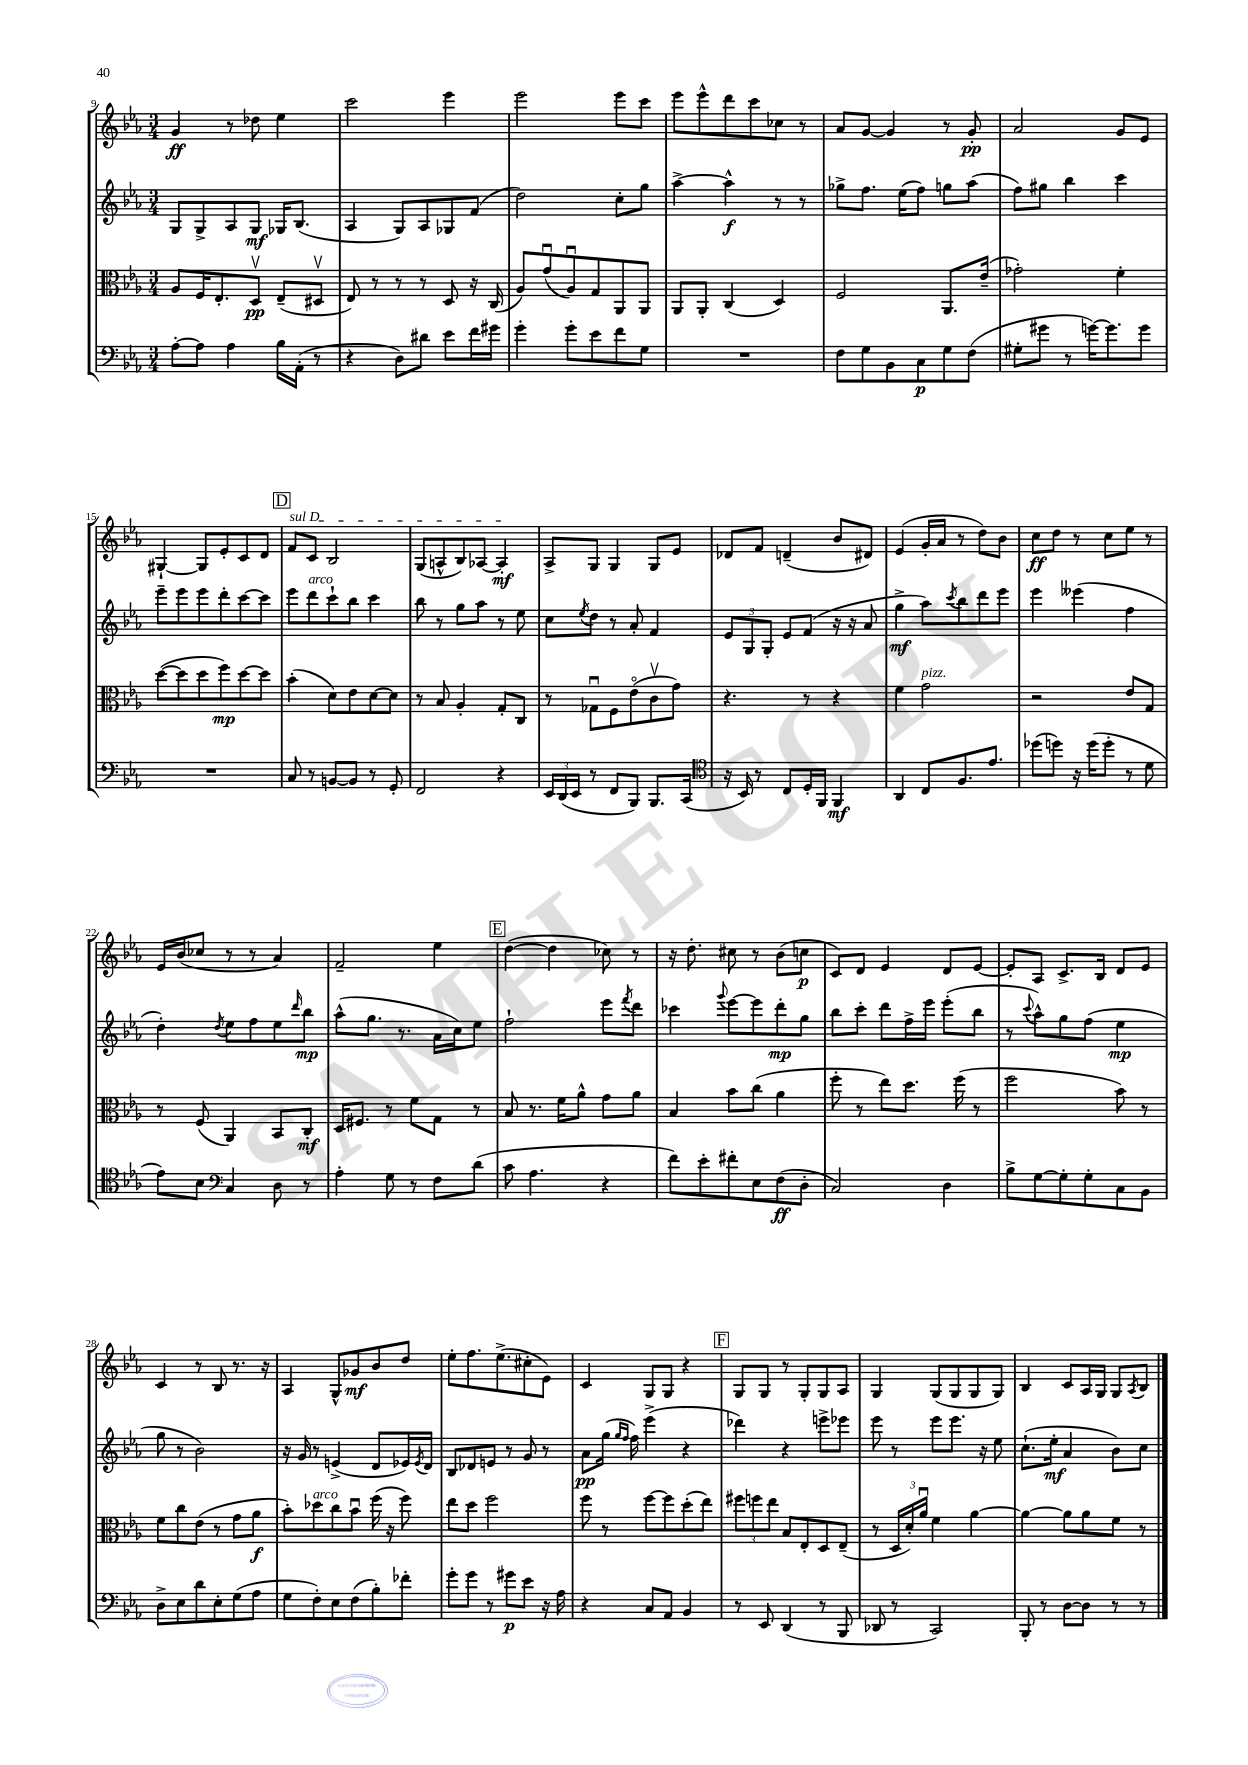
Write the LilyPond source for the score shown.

<<
\new StaffGroup <<
\new Staff = "s0" {
    \clef treble \key ees \major \numericTimeSignature \time 3/4
    g'4\ff r8 des''8 ees''4 |
    c'''2 ees'''4 |
    ees'''2 ees'''8 c'''8 |
    ees'''8 ees'''8-^ d'''8 c'''8 ces''8 r8 |
    aes'8 g'8~ g'4 r8 g'8-.\pp |
    aes'2 g'8 ees'8 |
    gis4~-! gis8 ees'8-. c'8 d'8 |
    \mark \markup { \box "D" } \once \override TextSpanner.bound-details.left.text = \markup { \italic "sul D" } f'8\startTextSpan c'8 bes2 |
    g8( a8-^ bes8) aes8~ aes4-.\mf\stopTextSpan |
    aes8-> g8 g4 g8 ees'8 |
    des'8 f'8 d'4--( bes'8 dis'8) |
    ees'4( g'16-. aes'16 r8 d''8) bes'8 |
    c''8\ff d''8 r8 c''8 ees''8 r8 |
    ees'16 bes'16( ces''8 r8 r8 aes'4) |
    f'2-- ees''4 |
    \mark \markup { \box "E" } d''4~( d''4 ces''8) r8 |
    r16 d''8.-. cis''8 r8 bes'8( c''8\p |
    c'8) d'8 ees'4 d'8 ees'8~ |
    ees'8-. aes8 c'8.-> bes16 d'8 ees'8 |
    c'4 r8 bes8 r8. r16 |
    aes4 g8-^ ges'8\mf bes'8 d''8 |
    ees''8-. f''8. ees''8.->( cis''8-. ees'8) |
    c'4 g8 g8 r4 |
    \mark \markup { \box "F" } g8 g8 r8 g8-. g8 aes8 |
    g4 g8( g8 g8 g8) |
    bes4 c'8 aes16 g16 g8 \acciaccatura { aes8 } bes8 \bar "|." |
}
\new Staff = "s1" {
    \clef treble \key ees \major \numericTimeSignature \time 3/4
    g8 g8-> aes8 g8\mf ges16 bes8.( |
    aes4 g8) aes8 ges8 f'8( |
    d''2) c''8-. g''8 |
    aes''4~-> aes''4-^\f r8 r8 |
    ges''8-> f''8. ees''16( f''8) g''8 aes''8( |
    f''8) gis''8 bes''4 c'''4 |
    ees'''8-- ees'''8 ees'''8 d'''8-. c'''8~ c'''8 |
    \mark \markup { \box "D" } ees'''8 d'''8^\markup { \italic "arco" } c'''8-! bes''8 c'''4 |
    bes''8 r8 g''8 aes''8 r8 ees''8 |
    c''8 \acciaccatura { ees''8 } d''8 r8 aes'8-. f'4 |
    \tuplet 3/2 { ees'8 g8 g8-. } ees'8 f'8( r16 r16 aes'8 |
    g''4->\mf aes''8) \acciaccatura { c'''8 } bes''8 d'''8 ees'''8 |
    ees'''4 eeses'''4( f''4 |
    d''4-.) \acciaccatura { d''8 } ees''8 f''8 ees''8 \grace { d'''16 } bes''8\mp |
    aes''8-^( g''8. r8. aes'16 c''16) ees''8 |
    \mark \markup { \box "E" } f''2-! ees'''8 \acciaccatura { f'''8 } d'''8 |
    ces'''4 \appoggiatura { g'''8 } ees'''8~ ees'''8 d'''8-.\mp g''8 |
    bes''8 c'''8-. d'''8 f''16-> ees'''16 ees'''8-.( bes''8 |
    r8 \appoggiatura { c'''8 } aes''8-^) g''8 f''8( ees''4\mp |
    g''8 r8 bes'2) |
    r16 g'16 r8 e'4->( d'8 ees'16) \acciaccatura { ees'8 } d'16 |
    bes8 des'8 e'8 r8 g'8 r8 |
    aes'8\pp g''16( \grace { g''16 f''16 } f''16) ees'''4->( r4 |
    \mark \markup { \box "F" } des'''4) r4 e'''8-> ees'''8 |
    ees'''8 r8 ees'''8 ees'''8. r16 ees''8 |
    c''8.-!( ees''16-.\mf aes'4 bes'8) c''8 \bar "|." |
}
\new Staff = "s2" {
    \clef alto \key ees \major \numericTimeSignature \time 3/4
    aes8 f16 ees8.-. d8\upbow\pp ees8--( dis8\upbow |
    ees8) r8 r8 r8 d8 r16 c16( |
    aes8) g'8\downbow( aes8\downbow) g8 aes,8 aes,8 |
    aes,8 aes,8-. c4( d4) |
    f2 aes,8. ees'16--( |
    ges'2-.) f'4-. |
    d''8~( d''8 d''8 f''8\mp) d''8~ d''8 |
    \mark \markup { \box "D" } bes'4-.( d'8) ees'8 d'8~ d'8 |
    r8 bes8 aes4-. g8-. c8 |
    r8 ges8\downbow f8 ees'8\flageolet( c'8\upbow g'8) |
    r4. r8 r4 |
    f'4 g'2^\markup { \italic "pizz." } |
    r2 ees'8 g8 |
    r8 f8( aes,4) bes,8 c8-.\mf |
    d16 fis8. r8 f'8 g8 r8 |
    \mark \markup { \box "E" } bes8 r8. f'16 aes'8-^ g'8 aes'8 |
    bes4 bes'8 c''8( aes'4 |
    f''8-. r8 ees''8) d''8. f''16( r8 |
    f''2 bes'8) r8 |
    f'8 c''8 ees'8( r8 g'8 aes'8\f |
    bes'8-.) des''8^\markup { \italic "arco" } c''8 bes'8\downbow f''16( r16 f''8) |
    ees''8 d''8 f''2 |
    f''8 r8 f''8~ f''8 d''8-.( ees''8) |
    \mark \markup { \box "F" } \tuplet 3/2 { fis''8 f''8 ees''8 } bes8 ees8-. d8 ees8--( |
    r8 \tuplet 3/2 { d16 d'16-.) aes'16\downbow } f'4 aes'4~ |
    aes'4~ aes'8 aes'8 f'8 r8 \bar "|." |
}
\new Staff = "s3" {
    \clef bass \key ees \major \numericTimeSignature \time 3/4
    aes8~-. aes8 aes4 bes16 aes,16-.( r8 |
    r4 d8) dis'8 ees'8 f'16 gis'16 |
    g'4-. g'8-. ees'8 f'8 g8 |
    R2. |
    f8 g8 bes,8 c8\p g8 f8( |
    gis8-. gis'8 r8 g'16~) g'8. g'8 |
    R2. |
    \mark \markup { \box "D" } c8 r8 b,8~ b,8 r8 g,8-. |
    f,2 r4 |
    \tuplet 3/2 { ees,16 d,16( ees,16 } r8 f,8 bes,,8) bes,,8. c,16( |
    \clef tenor r16 bes,16) r8 c8 d16-. f,16 f,4\mf |
    aes,4 c8 f8. ees'8. |
    des''8( d''8) r16 d''16( d''8-. r8 d'8 |
    ees'8) bes8 \clef bass c4 d8 r8 |
    aes4-. g8 r8 f8 d'8( |
    \mark \markup { \box "E" } c'8 aes4. r4 |
    f'8) ees'8-. fis'8-. ees8 f8\ff( d8-. |
    c2) d4 |
    bes8-> g8~ g8-. g8-. c8 bes,8 |
    d8-> ees8 d'8 ees8-. g8( aes8 |
    g8 f8-.) ees8 f8( bes8-.) fes'8-. |
    g'8-. g'8 r8 gis'8\p ees'8 r16 aes16 |
    r4 c8 aes,8 bes,4 |
    \mark \markup { \box "F" } r8 ees,8 d,4( r8 bes,,8 |
    des,8 r8 c,2) |
    bes,,8-. r8 d8~ d8 r8 r8 \bar "|." |
}
>>
>>
\layout { \context { \Score currentBarNumber = #9 } }
